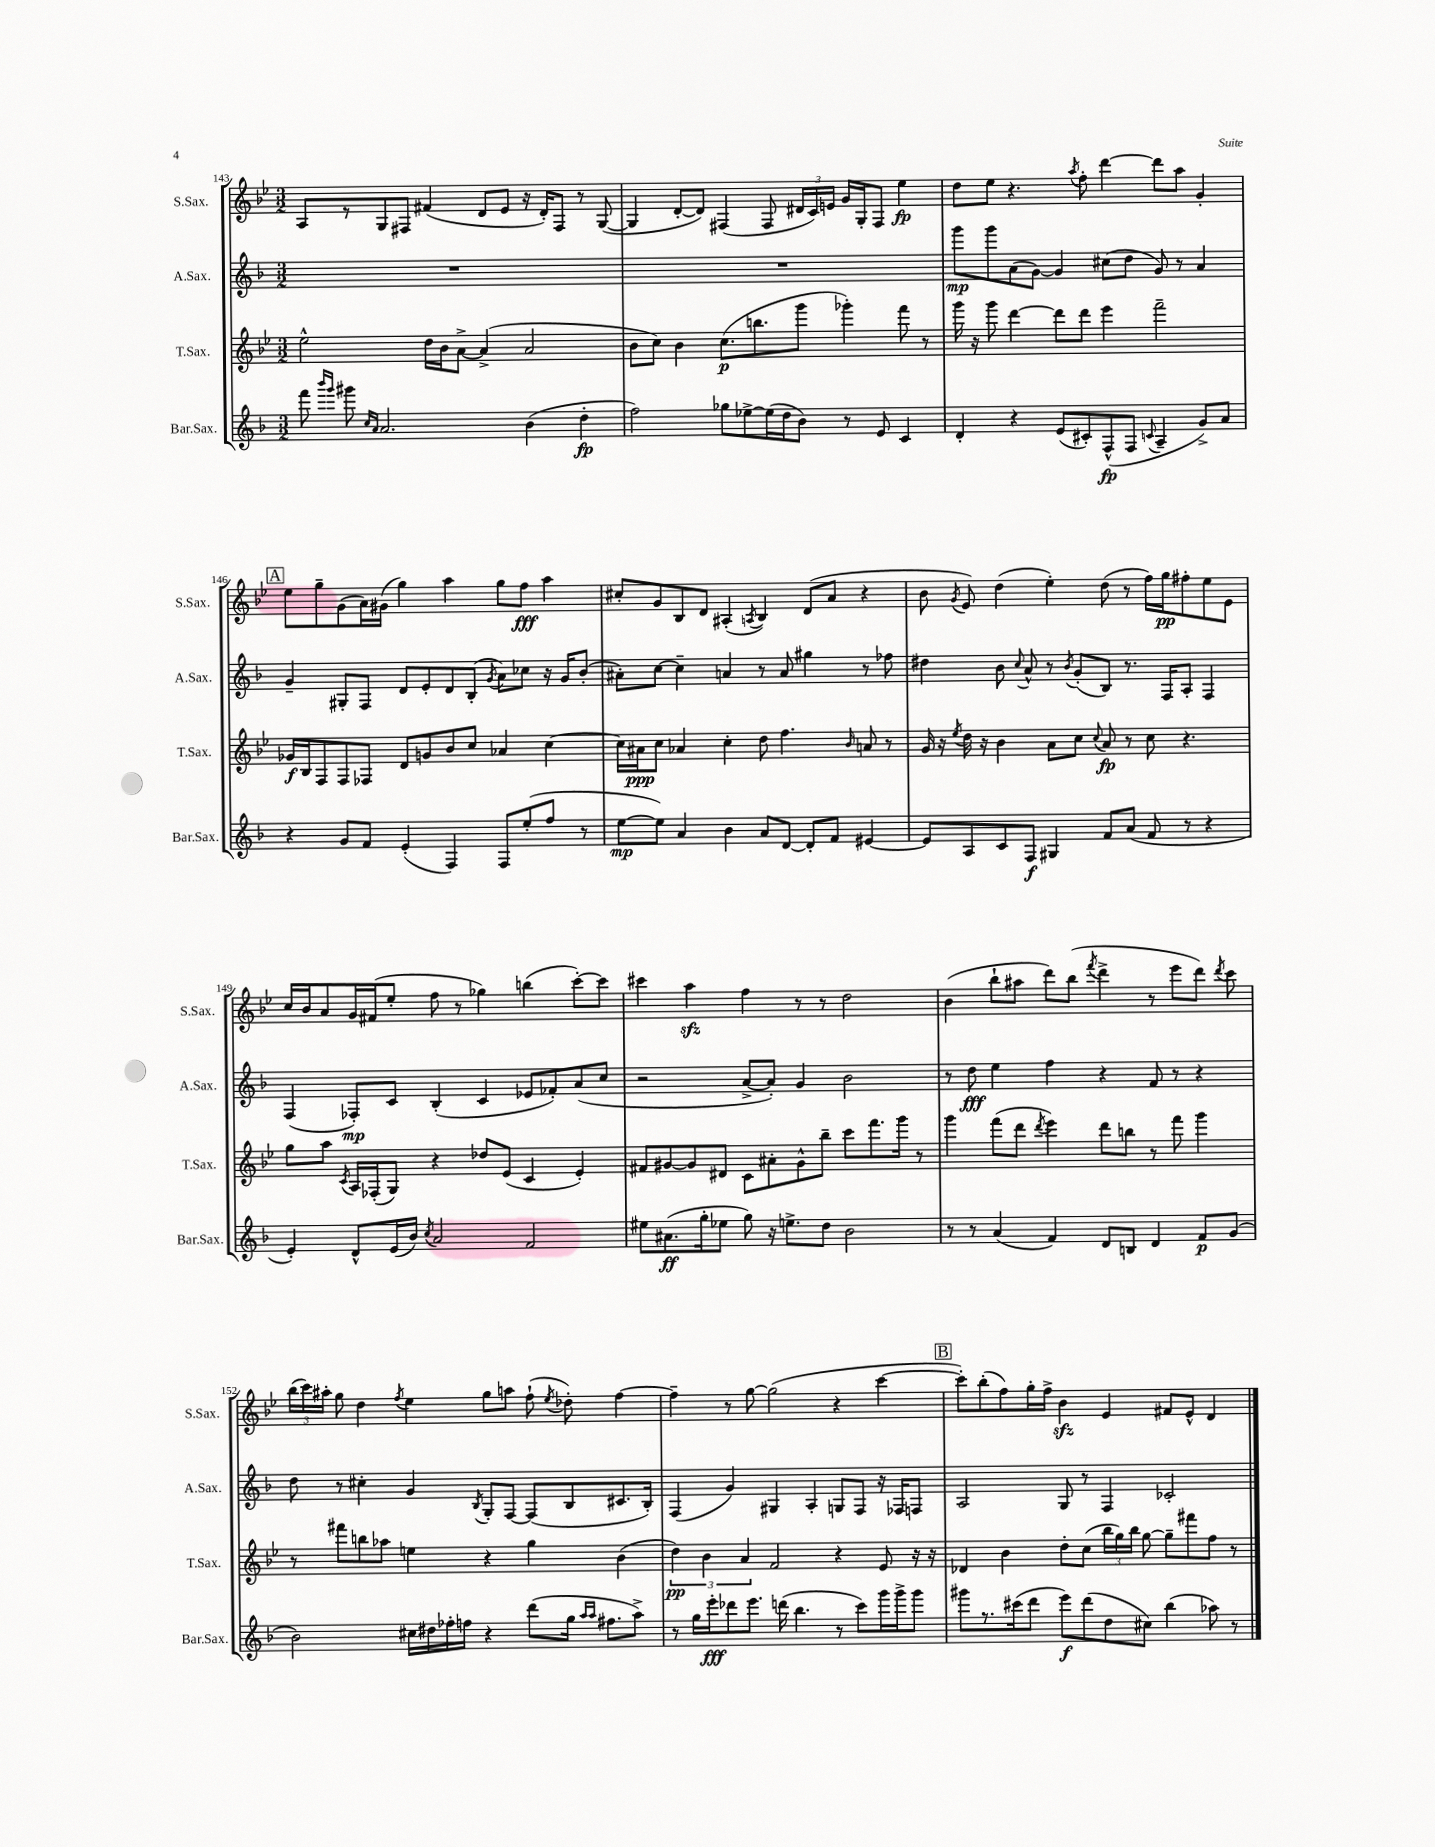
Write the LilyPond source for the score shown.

<<
\new StaffGroup <<
\new Staff = "s0" \with { instrumentName = "S.Sax." shortInstrumentName = "S.Sax." } {
    \clef treble \key bes \major \numericTimeSignature \time 3/2
    \autoBeamOff a8[ r8 g8 fis8] fis'4( d'8[ ees'8] r16 d'16[-.) fis8] r8 g8~( |
    g4 d'8[~-. d'8]) fis4( fis8 \tuplet 3/2 { dis'16[ c'16) e'16] } g'16[ g16-. fis8] ees''4\fp |
    d''8[ ees''8] r4. \acciaccatura { a''8 } f''8-. d'''4~ d'''8[ a''8] g'4-. |
    \mark \markup { \box "A" } ees''8[ g''8-- g'8( a'16) gis'16]( g''4) a''4 g''8[ f''8]\fff a''4 |
    cis''8[-. g'8 bes8 d'8] ais4-.( \acciaccatura { a8 } bes4) d'8[( a'8] r4 |
    bes'8 \acciaccatura { g'8 } ees'8) d''4( ees''4-.) d''8( r8 f''16[) g''16\pp fis''8-. ees''8 ees'8] |
    c''16[ bes'16 a'8 g'16 fis'16( ees''8]-. f''8 r8 ges''4) b''4( c'''8[~-.) c'''8] |
    cis'''4 a''4\sfz f''4 r8 r8 d''2 |
    bes'4( bes''8[-! ais''8] d'''8[) bes''8]( \acciaccatura { f'''8 } d'''4-> r8 ees'''8[ d'''8]) \acciaccatura { d'''8 } c'''8 |
    \tuplet 3/2 { bes''16[( c'''16) ais''16]-. } g''8 d''4 \acciaccatura { f''8 } ees''4 g''8[ a''8] f''8-!( \acciaccatura { ees''8 } des''8-.) f''4~ |
    f''4-- r8 g''8~ g''2( r4 c'''4~ |
    \mark \markup { \box "B" } c'''8[-.) bes''8-.( f''8) g''16-. f''16]-> bes'4\sfz ees'4 fis'8[ ees'8]-^ d'4 \bar "|." |
}
\new Staff = "s1" \with { instrumentName = "A.Sax." shortInstrumentName = "A.Sax." } {
    \clef treble \key f \major \numericTimeSignature \time 3/2
    \autoBeamOff R1. |
    R1. |
    g'''8[\mp g'''8 a'8( g'8]~) g'4 cis''8[( d''8] g'8) r8 a'4 |
    \mark \markup { \box "A" } g'4-- gis8[-. f8] d'8[ e'8-. d'8 bes8]-.( \acciaccatura { g'8 } a'8[) ces''8] r16 g'16[ bes'8]-.( |
    ais'8[-.) c''8]~ c''4-- a'4 r8 a'8 gis''4 r8 fes''8 |
    dis''4 bes'8 \appoggiatura { c''8 } a'8-^ r8 \acciaccatura { bes'8 } g'8[-.( bes8]) r8. f16[ a8]-. f4 |
    f4( fes8[-.\mp) c'8] bes4-.( c'4 ees'8[ fes'8-.) a'8( c''8] |
    r2 a'8[~-> a'8]-.) g'4 bes'2 |
    r8 d''8\fff e''4 f''4 r4 f'8 r8 r4 |
    d''8 r8 cis''4-. g'4 \acciaccatura { bes8 } g8[-. f8]~ f8[( bes8 cis'8. bes16]-.) |
    f4( g'4) gis4 a4-. g8[ f8] r16 fes16[ f8] |
    \mark \markup { \box "B" } a2 g8 r8 f4 ces'2-. \bar "|." |
}
\new Staff = "s2" \with { instrumentName = "T.Sax." shortInstrumentName = "T.Sax." } {
    \clef treble \key bes \major \numericTimeSignature \time 3/2
    \autoBeamOff ees''2-^ d''16[ bes'16 a'8]~-> a'4->( a'2 |
    bes'8[ c''8]) bes'4 c''8.[\p( b''8. g'''8] ges'''4-.) f'''8 r8 |
    g'''16 r16 g'''8 d'''4~ d'''8[ d'''8] ees'''4 f'''2-- |
    \mark \markup { \box "A" } ges'16[\f bes16 f8 f8 fes8] d'8[ g'8 bes'8 c''8] aes'4 c''4~ |
    c''16[ ais'16\ppp c''8] aes'4 c''4-. d''8 f''4. \grace { bes'16 } a'8 r8 |
    g'16 r16 \acciaccatura { ees''8 } d''16 r16 bes'4 a'8[ c''8] \appoggiatura { c''8 } a'8\fp r8 c''8 r4. |
    g''8[ a''8] \acciaccatura { c'8 } a16[ fes16-.( g8]) r4 des''8[ ees'8]( c'4 ees'4-.) |
    fis'8[ gis'8~ gis'8 dis'8] c'8[ ais'8-. gis'8-^ bes''8]-- c'''8[ f'''8. g'''16] r8 |
    g'''4 f'''8[( d'''8] \acciaccatura { d'''8 } ees'''4) d'''8[ b''8] r8 f'''8 g'''4 |
    r8 fis'''8[ b''8 aes''8] e''4 r4 g''4 bes'4( |
    \tuplet 3/2 { d''4\pp) bes'4 a'4 } f'2 r4 ees'8 r16 r16 |
    \mark \markup { \box "B" } des'4 bes'4 d''8[-. c''8]( \tuplet 3/2 { bes''16[ g''16) bes''16] } g''8~ g''8[-- fis'''8 f''8] r8 \bar "|." |
}
\new Staff = "s3" \with { instrumentName = "Bar.Sax." shortInstrumentName = "Bar.Sax." } {
    \clef treble \key f \major \numericTimeSignature \time 3/2
    \autoBeamOff f'''8 \grace { bes'''16[ g'''16] } gis'''8 \grace { c''16[ a'16] } a'2. bes'4( d''4-.\fp |
    f''2) ges''8[ ees''8~-> ees''16( d''16 bes'8]) r8 e'8 c'4 |
    d'4-. r4 e'8[( cis'8-.) f8-^\fp( f8] \appoggiatura { c'8 } a4-- g'8[->) a'8] |
    \mark \markup { \box "A" } r4 g'8[ f'8] e'4-.( f4) f8[ e''8-.( f''8] r8 |
    e''8[~\mp e''8]) a'4 bes'4 a'8[ d'8]~ d'8[-. f'8] eis'4~ |
    eis'8[ a8 c'8 f8]\f gis4 f'8[ a'8]( f'8 r8 r4 |
    e'4-.) d'8[-^ e'16( bes'16]) \acciaccatura { c''8 } a'2 f'2 |
    eis''8[ ais'8.\ff( g''16-. ees''8] g''8) r16 e''8.[-> d''8] bes'2 |
    r8 r8 a'4( f'4) d'8[ b8] d'4 f'8[\p g'8]( |
    bes'2) cis''16[ dis''16 fes''16-. f''16] r4 d'''8[( g''16] \grace { a''16[ a''16] } fis''8.[ a''8]->) |
    r8 g''16[ e'''16-.\fff des'''8 e'''8.] d'''16( bes''4. r8 c'''8[) g'''16 g'''16-> g'''8] |
    \mark \markup { \box "B" } gis'''8[ r8. cis'''16( d'''8] e'''8[\f) d'''8( d''8 cis''8]) bes''4( aes''8) r8 \bar "|." |
}
>>
>>
\layout { \context { \Score currentBarNumber = #143 } }
